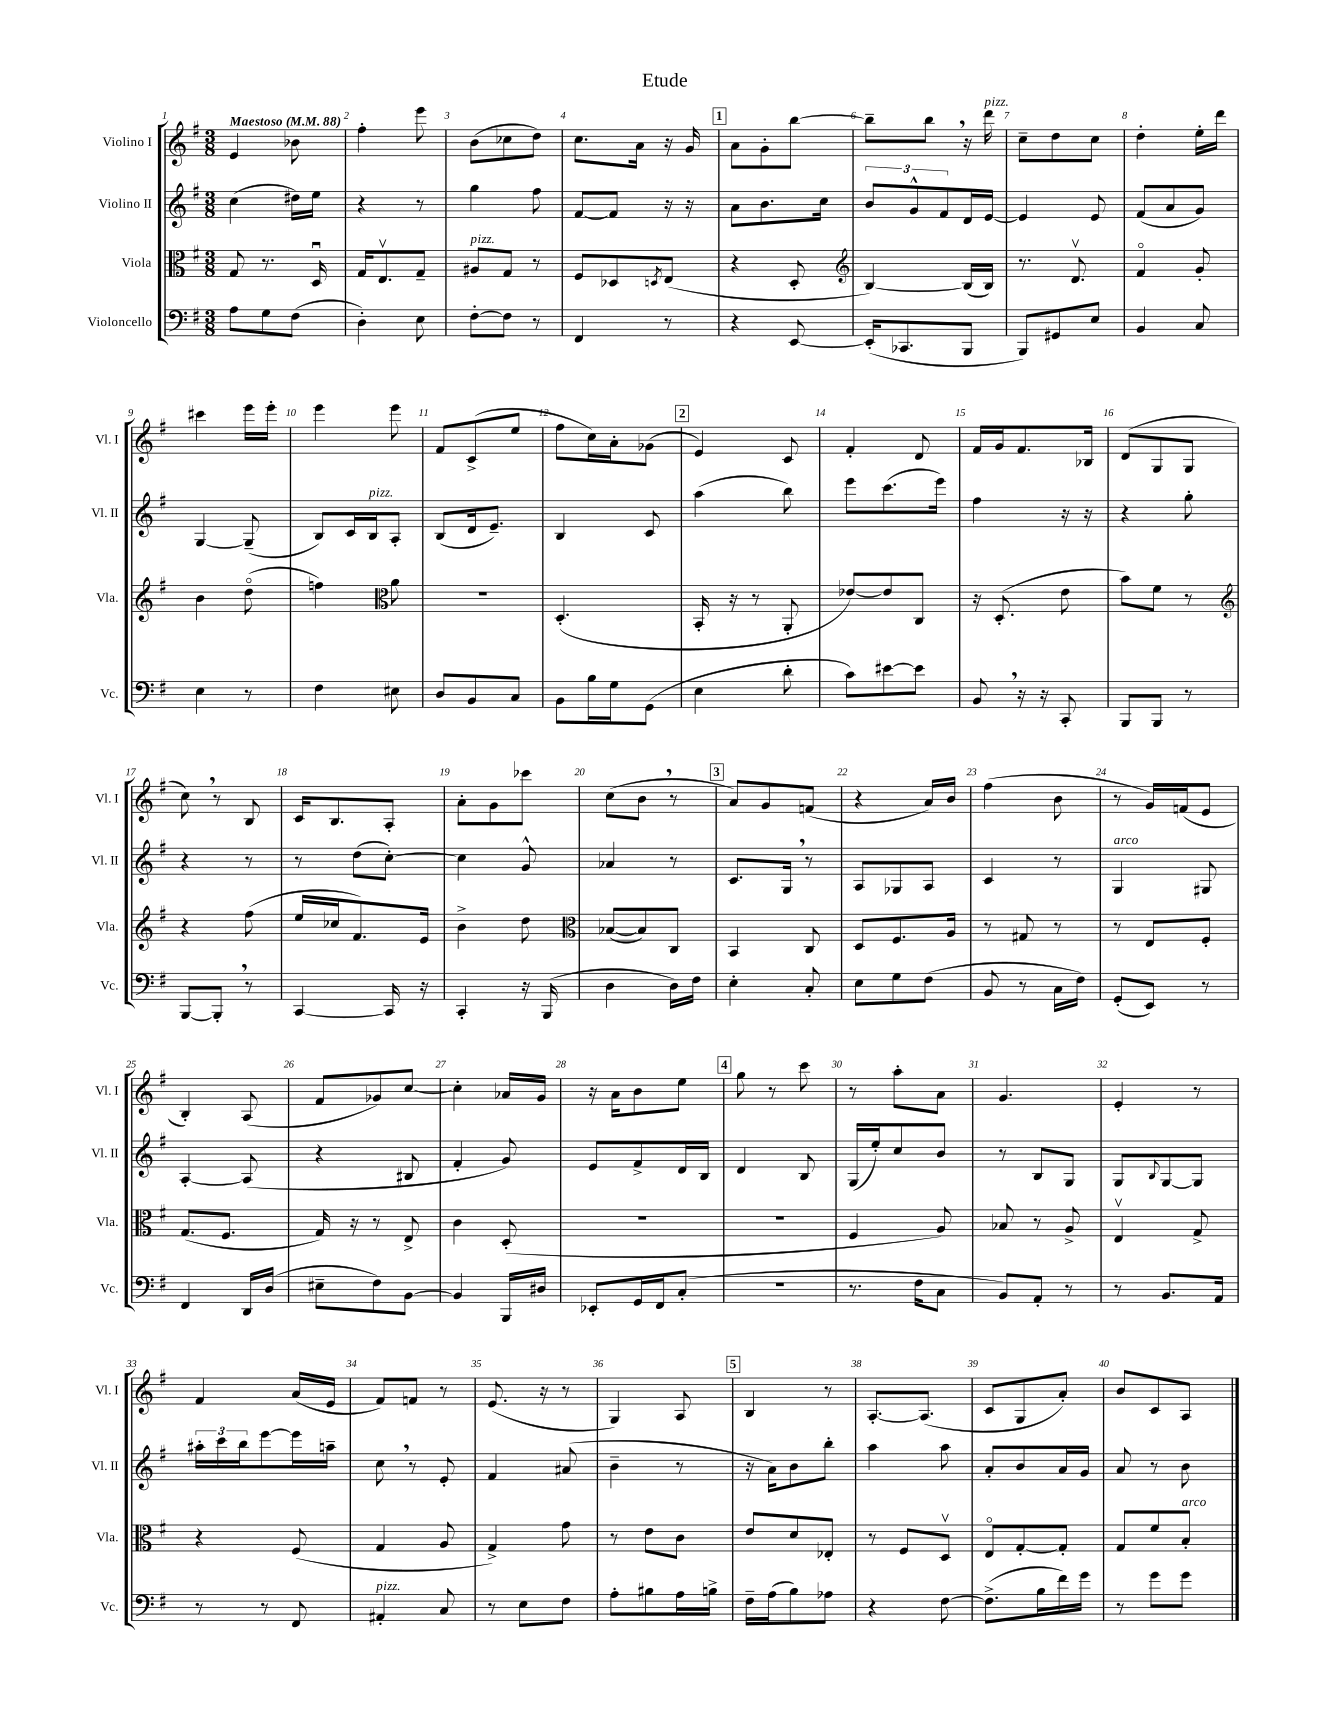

**kern	**kern	**kern	**kern
*staff4	*staff3	*staff2	*staff1
*clefF4	*clefC3	*clefG2	*clefG2
*k[f#]	*k[f#]	*k[f#]	*k[f#]
*M3/8	*M3/8	*M3/8	*M3/8
*MM88	*MM88	*MM88	*MM88
8A\L	8G/	(4cc\	4e/
8G\	8.r	.	.
(8F#\J	.	16dd#\LL)	8b-\
.	16Du/	16ee\JJ	.
=	=	=	=
4D'\)	16G/LK	4r	4ff#'\
.	8.Ev/	.	.
8E\	8G~/J	8r	8eee\
=	=	=	=
[8F#'\L	8A#/L	4gg\	(8b\L
8F#\]J	8G/J	.	8cc-\
8r	8r	8ff#\	8dd\J)
=	=	=	=
4FF#/	8F#/L	[8f#/L	8.cc\L
.	8D-/	8f#/]J	.
.	.	.	16a\Jk
.	8qD/	.	.
8r	(8E/J	16r	16r
.	.	16r	16g/
=	=	=	=
4r	4r	8a\L	8a\L
.	.	8.b\	8g'\
[8EE/	8D'/	.	[8bb\J
.	.	16cc\Jk	.
=	=	=	=
*	*clefG2	*	*
(16EE'/]LK	[4B/)	12b/L	8bb~\]L
8.CC-/	.	.	.
.	.	12g^^/	.
.	.	.	8bb\J
.	.	12f#/	.
8BBB/J	(16B/]LL	16d/L	16r
.	16B/JJ)	[16e/JJ	16ddd\
=	=	=	=
8BBB/L)	8.r	4e/]	8cc~\L
8GG#/	.	.	8dd\
.	8.dv/	.	.
8E/J	.	8e/	8cc\J
=	=	=	=
4BB/	4f#o/	(8f#/L	4dd'\
.	.	8a/	.
8C/	8g'/	8g/J)	16ee'\LL
.	.	.	16ddd\JJ
=	=	=	=
4E\	4b\	[4G/	4ccc#\
8r	(8ddo\	(8G~/]	16eee\LL
.	.	.	16eee'\JJ
=	=	=	=
4F#\	4ff\)	8B/L)	4eee\
.	.	16c/L	.
.	.	16B/J	.
*	*clefC3	*	*
8E#\	8a\	8A'/J	8eee\
=	=	=	=
8D/L	4.r	(8B/L	8f#/L
8BB/	.	16d/k	(8c^/
.	.	8.e~/J)	.
8C/J	.	.	8ee/J
=	=	=	=
8BB\L	(4.D'/	4B/	8ff#\L
16B\L	.	.	16cc\L)
16G\J	.	.	16a'\J
(8GG\J	.	8c/	(8g-\J
=	=	=	=
4E\	16BB'/	(4aa\	4e/)
.	16r	.	.
.	8r	.	.
8d'\	8AA'/	8bb\)	8c/
=	=	=	=
8c\L)	[8e-/L)	8eee\L	4f#'/
[8e#\	8e-/]	(8.ccc\	.
8e#\]J	8C/J	.	8d/
.	.	16eee\Jk)	.
=	=	=	=
8BB/	16r	4ff#\	16f#/LL
.	(8.D'/	.	16g/J
16r	.	.	8.f#/
16r	.	.	.
8CC'/	8e\	16r	.
.	.	16r	16B-/Jk
=	=	=	=
8BBB/L	8b\L)	4r	(8d/L
8BBB/J	8f#\J	.	8G/
8r	8r	8gg'\	8G/J
=	=	=	=
*	*clefG2	*	*
[8BBB/L	4r	4r	8cc\)
8BBB'/]J	.	.	8r
8r	(8ff#\	8r	8B/
=	=	=	=
[4CC/	16ee/LL	8r	16c/LK
.	16cc-/J	.	8.B/
.	8.f#/)	(8dd\L	.
16CC/]	.	[8cc'\J)	8A'/J
16r	16e/Jk	.	.
=	=	=	=
4CC'/	4b^\	4cc\]	8a'\L
.	.	.	8g\
16r	8dd\	8g^^/	8ccc-\J
(16BBB/	.	.	.
=	=	=	=
*	*clefC3	*	*
4D\	([8B-/L	4a-/	(8cc\L
.	8B-/])	.	8b\J
16D\LL)	8C/J	8r	8r
16F#\JJ	.	.	.
=	=	=	=
4E'\	4BB/	8.c/L	8a/L)
.	.	.	8g/
.	.	16G/Jk	.
8C'/	8C/	8r	(8f/J
=	=	=	=
8E\L	8D/L	8A/L	4r
8G\	8.F#/	8G-/	.
(8F#\J	.	8A/J	16a/LL)
.	16A/Jk	.	16b/JJ
=	=	=	=
8BB/	8r	4c/	(4ff#\
8r	8G#/	.	.
16C\LL	8r	8r	8b\
16F#\JJ)	.	.	.
=	=	=	=
(8GG'/L	8r	4G/	8r
8EE/J)	8E/L	.	16g/LL)
.	.	.	(16f/J
8r	8F#'/J	8G#/	8e/J
=	=	=	=
4FF#/	(8.G/L	[4A'/	4B'/)
.	8.F#/J	.	.
16DD/LL	.	(8A/]	(8A/
(16D/JJ	.	.	.
=	=	=	=
8E#~\L	16G/)	4r	8f#/L
.	16r	.	.
8F#\)	8r	.	8g-/)
[8BB\J	8E^/	8B#/	[8cc/J
=	=	=	=
4BB/]	4c\	4f#'/	4cc'\]
16BBB/LL	(8D'/	8g/)	16a-/LL
16D#/JJ	.	.	16g/JJ
=	=	=	=
8EE-'/L	4.r	8e/L	16r
.	.	.	16a\LK
16GG/L	.	8f#^/	8b\
16FF#/J	.	.	.
(8C'/J	.	16d/L	8ee\J
.	.	16B/JJ	.
=	=	=	=
4.r	4.r	4d/	8gg\
.	.	.	8r
.	.	8B/	8ccc\
=	=	=	=
8.r	4F#/	(16G/LL	8r
.	.	16ee'/J)	.
.	.	8cc/	8aa'\L
16F#\LK	.	.	.
8C\J	8A/)	8b/J	8a\J
=	=	=	=
8BB/L)	8B-/	8r	4.g/
8AA'/J	8r	8B/L	.
8r	8A^/	8G/J	.
=	=	=	=
8r	4Ev/	8G/L	4e'/
.	.	8qqB/	.
8.BB/L	.	[8G/	.
.	8G^/	8G/]J	8r
16AA/Jk	.	.	.
=	=	=	=
8r	4r	24aa#'\LL	4f#/
.	.	24ccc\	.
.	.	24bb\J	.
8r	.	[8eee\	.
8FF#/	(8F#/	16eee\]L	(16a/LL
.	.	16aa~\JJ	16e/JJ
=	=	=	=
4AA#'/	4G/	8cc\	8f#/L)
.	.	8r	8f/J
8C/	8A/	8e'/	8r
=	=	=	=
8r	4G^/)	4f#/	(8.e/
8E\L	.	.	.
.	.	.	16r
8F#\J	8g\	(8a#/	8r
=	=	=	=
8A'\L	8r	4b~\	4G/)
8B#\	8e\L	.	.
16A\L	8c\J	8r	8A/
16B^\JJ	.	.	.
=	=	=	=
16F#~\LL	8e/L	16r	4B/
(16A\J	.	16a\LK)	.
8B\)	8d/	8b\	.
8A-\J	8E-'/J	8bb'\J	8r
=	=	=	=
4r	8r	4aa\	[8.A'/L
.	8F#/L	.	.
.	.	.	(8.A/]J
[8F#\	8Dv/J	8aa\	.
=	=	=	=
(8.F#^\]L	8Eo/L	8a'/L	8c/L
.	[8G'/	8b/	8G/
16B\L	.	.	.
16f#\)	8G'/]J	16a/L	8a'/J)
16g\JJ	.	16g/JJ	.
=	=	=	=
8r	8G/L	8a/	8b/L
8g\L	8f#/	8r	8c/
8g\J	8B'/J	8b\	8A/J
==	==	==	==
*-	*-	*-	*-
